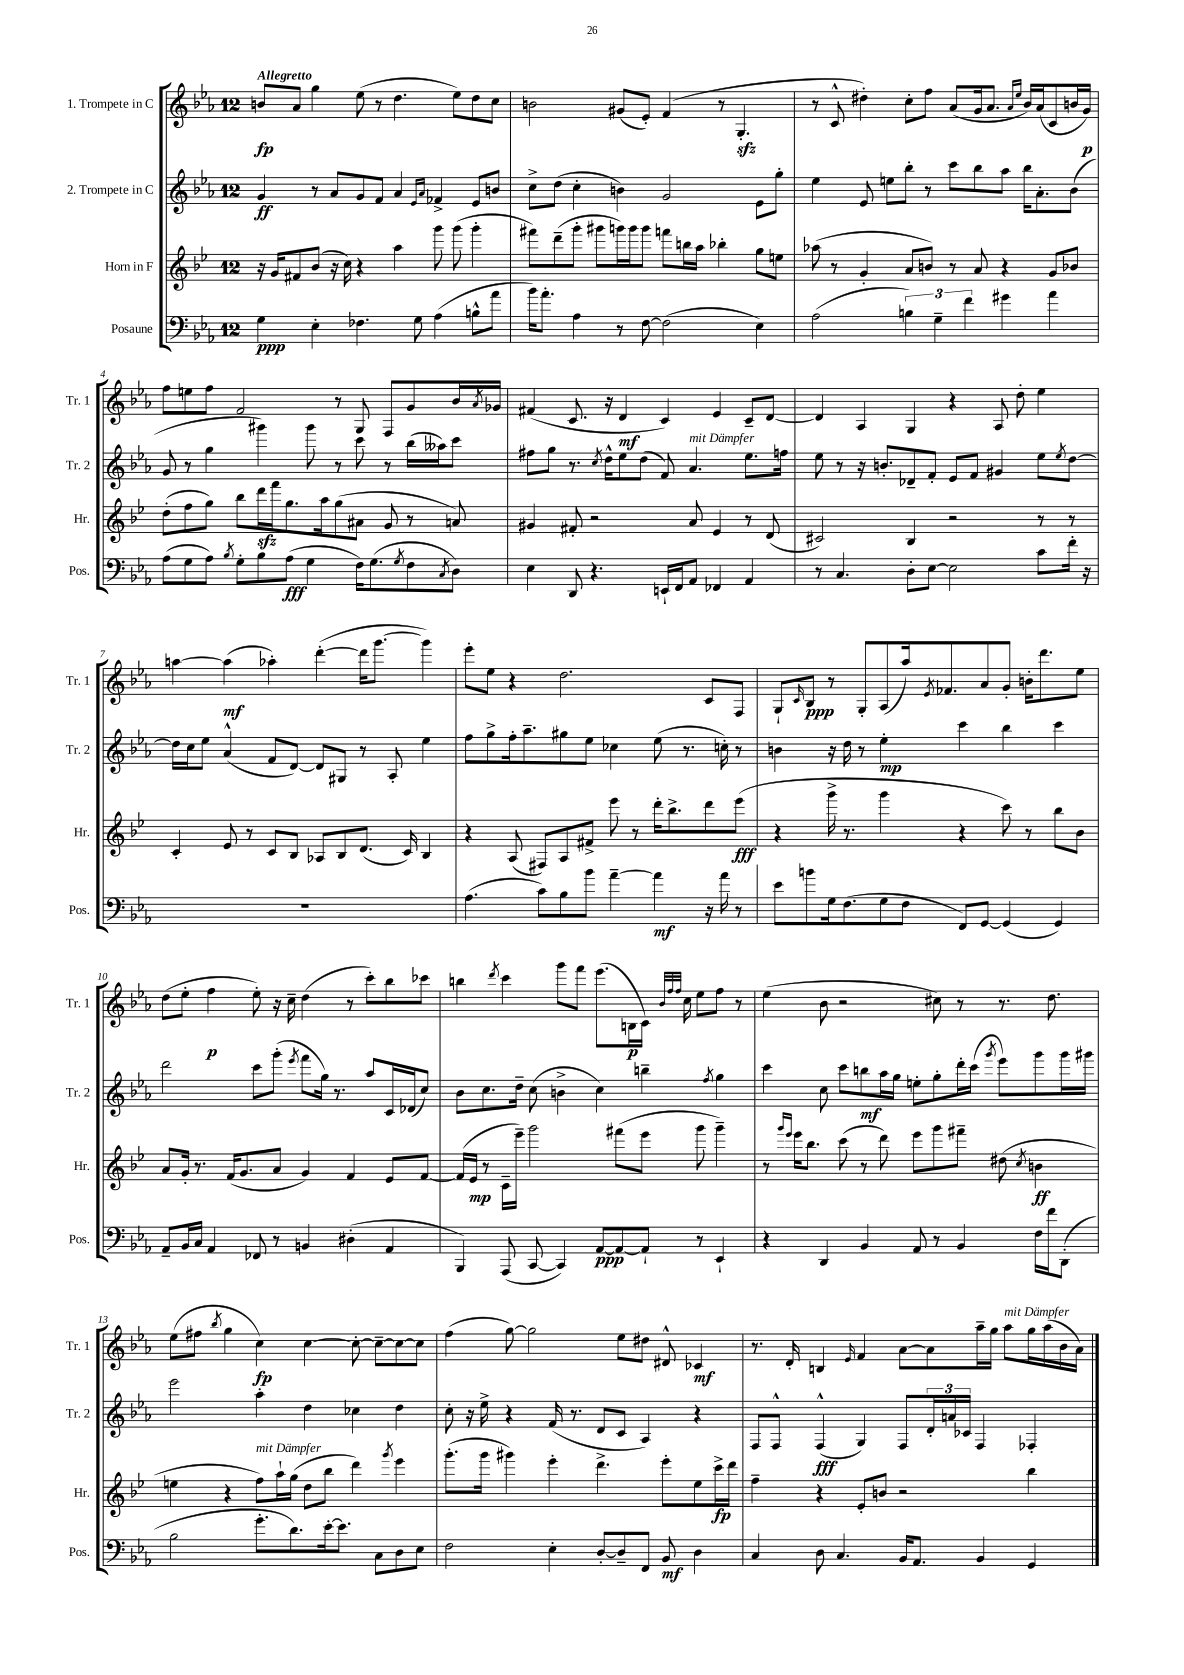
<<
\new StaffGroup <<
\new Staff = "s0" \with { instrumentName = "1. Trompete in C" shortInstrumentName = "Tr. 1" } {
    \clef treble \key ees \major \once \override Staff.TimeSignature.style = #'single-digit \time 12/8 \tempo "Allegretto"
    b'8\fp aes'8 g''4 ees''8( r8 d''4. ees''8) d''8 c''8 |
    b'2 gis'8( ees'8-.) f'4( r8 g4.-.\sfz |
    r8 c'8-^ dis''4-.) c''8-. f''8 aes'8( g'16 aes'8. \grace { aes'16 ees''16 } bes'16) aes'16( c'8 b'16 g'16\p) |
    f''8 e''8 f''8 f'2 r8 g8 f8 g'8 bes'16 \acciaccatura { aes'8 } ges'16 |
    fis'4( c'8. r16 d'4\mf c'4) ees'4 c'8-- d'8~ |
    d'4 aes4 g4 r4 aes8 d''8-. ees''4 |
    a''4~ a''4\mf( aes''4-.) d'''4~-.( d'''16 g'''8.~ g'''4) |
    ees'''8-. ees''8 r4 d''2. c'8 f8 |
    g8-! \grace { c'16 } bes8\ppp r8 g8-. aes8( aes''16) \acciaccatura { ees'8 } fes'8. aes'8 g'8-. b'16-. d'''8. ees''8 |
    d''8( ees''8-. f''4\p ees''8-.) r16 c''16-- d''4( r8 c'''8-.) bes''8 ces'''8 |
    b''4 \acciaccatura { d'''8 } c'''4 g'''8 f'''8 ees'''8.( b16\p c'16) \grace { bes'32 f''32 f''32 } c''16 ees''8 f''8 r8 |
    ees''4( bes'8 r2 cis''8) r8 r8. d''8. |
    ees''8( fis''8 \acciaccatura { bes''8 } g''4 c''4\fp) c''4~ c''8~-. c''8~-- c''8~ c''8 |
    f''4( g''8~) g''2 ees''8 dis''8 dis'8-^ ces'4\mf |
    r8. d'16-. b4 \grace { ees'16 } f'4 aes'8~ aes'8 aes''16-- g''16 aes''8^\markup { \italic "mit Dämpfer" } g''16 aes''16( bes'16 aes'16) \bar "|." |
}
\new Staff = "s1" \with { instrumentName = "2. Trompete in C" shortInstrumentName = "Tr. 2" } {
    \clef treble \key ees \major \once \override Staff.TimeSignature.style = #'single-digit \time 12/8
    g'4\ff r8 aes'8 g'8 f'8 aes'4 \grace { ees'16 aes'16 } fes'4-> ees'8 b'8 |
    c''8-> d''8( c''4-. b'4) g'2 ees'8 g''8-. |
    ees''4 ees'8 e''8 bes''8-. r8 c'''8 bes''8 aes''8 bes''16 aes'8.-. bes'8( |
    g'8 r8 g''4 gis'''4) gis'''8 r8 c'''8 r8 bes''16( aeses''16) c'''8 |
    fis''8 g''8 r8. \acciaccatura { c''8 } d''16-^ ees''8 d''8( f'8) aes'4.^\markup { \italic "mit Dämpfer" } ees''8. f''16 |
    ees''8 r8 r16 b'8.-. des'8-- f'8-. ees'8 f'8 gis'4 ees''8 \acciaccatura { ees''8 } d''8~ |
    d''16 c''16 ees''8 aes'4-^( f'8 d'8~) d'8 gis8 r8 aes8-. ees''4 |
    f''8 g''8-> f''16-. aes''8.-- gis''8 ees''8 ces''4 ees''8( r8. c''16-.) r8 |
    b'4 r16 d''16 r8 ees''4-.\mp c'''4 bes''4 c'''4 |
    d'''2 c'''8 g'''8-.( \acciaccatura { ees'''8 } f'''8 g''16) r8. aes''8 c'16 des'16( c''8) |
    bes'8 c''8. d''16-- c''8( b'4-> c''4) b''4-- \acciaccatura { f''8 } g''4 |
    c'''4 c''8 c'''8 b''8\mf aes''16 g''16 e''8-. g''8-. d'''16-. c'''16( \acciaccatura { g'''8 } ees'''8) g'''8 g'''16 gis'''16 |
    ees'''2 aes''4-. d''4 ces''4 d''4 |
    c''8-. r16 ees''16-> r4 f'16( r8. d'8 c'8 aes4) r4 |
    f8 f8-^ f4-^\fff( g4) f8 \tuplet 3/2 { d'16-. a'16 ces'16 } f4 fes4-. \bar "|." |
}
\new Staff = "s2" \with { instrumentName = "Horn in F" shortInstrumentName = "Hr." } {
    \clef treble \key bes \major \once \override Staff.TimeSignature.style = #'single-digit \time 12/8
    r16 g'16 fis'8 bes'8( r16 c''16) r4 a''4 g'''8 g'''8( g'''4-. |
    fis'''8) d'''8--( g'''8-. gis'''8 g'''16) g'''16 g'''8 f'''8 b''16 a''16 bes''4-. g''8 e''8 |
    aes''8( r8 g'4-. a'8 b'8) r8 a'8 r4 g'8 bes'8 |
    d''8-.( f''8 g''8) bes''8 d'''16\sfz f'''16 g''8. a''16 g''8( ais'8 g'8 r8 a'8) |
    gis'4 fis'8-. r2 a'8 ees'4 r8 d'8( |
    cis'2) bes4 r2 r8 r8 |
    c'4-. ees'8 r8 c'8 bes8 aes8 bes8 d'8.( c'16) bes4 |
    r4 a8( fis8) a8 fis'8-> ees'''8 r8 d'''16-. bes''8.-> d'''8 ees'''8\fff( |
    r4 g'''16-> r8. g'''4 r4 c'''8) r8 bes''8 bes'8 |
    a'8 g'16-. r8. f'16( g'8. a'8 g'4) f'4 ees'8 f'8~ |
    f'16( ees'16\mp r8 c'16-- ees'''16--) g'''2 fis'''8( ees'''8 g'''8 g'''4--) |
    r8 \grace { g'''16 ees'''16 } ees'''16 bes''8. c'''8( r8 d'''8) ees'''8 g'''8 fis'''8-- dis''8( \acciaccatura { c''8 } b'4\ff |
    e''4 r4 f''8^\markup { \italic "mit Dämpfer" }) a''16-! g''16( d''8 bes''8 d'''4) \acciaccatura { g'''8 } ees'''4 |
    g'''8.-.( g'''16 gis'''4) ees'''4-. d'''4.-> ees'''8-. ees''8 c'''16->\fp d'''16 |
    f''4-- r4 ees'8-. b'8 r2 bes''4 \bar "|." |
}
\new Staff = "s3" \with { instrumentName = "Posaune" shortInstrumentName = "Pos." } {
    \clef bass \key ees \major \once \override Staff.TimeSignature.style = #'single-digit \time 12/8
    g4\ppp ees4-. fes4. g8 aes4( b8-^ aes'8 |
    bes'16) aes'8.-. aes4 r8 f8~ f2( ees4) |
    aes2( \tuplet 3/2 { b4) g4-- f'4 } gis'4 aes'4 |
    aes8( g8 aes8) \acciaccatura { bes8 } g8-. bes8 aes8\fff( g4 f16) g8.( \acciaccatura { g8 } f8 \acciaccatura { c8 } d8) |
    ees4 d,8 r4. e,16-! f,16 aes,8 fes,4 aes,4 |
    r8 c4. d8-. ees8~ ees2 c'8 f'16-. r16 |
    R1. |
    aes4.( c'8) bes8 bes'8 aes'4~-- aes'4\mf r16 aes'16 r8 |
    ees'8 b'8 g16 f8.( g8 f8 f,8) g,8~ g,4( g,4) |
    aes,8-- bes,16 c16 aes,4 fes,8 r8 b,4 dis4-.( aes,4 |
    bes,,4) aes,,8( c,8~ c,4) aes,8~\ppp aes,8~ aes,8-! r8 ees,4-! |
    r4 d,4 bes,4 aes,8 r8 bes,4 f16 f'16 d,8-.( |
    bes2 g'8.-. d'8.) ees'16~-. ees'8. c8 d8 ees8 |
    f2 ees4-. d8~-. d8-- f,8 bes,8\mf d4 |
    c4 d8 c4. bes,16 aes,8. bes,4 g,4 \bar "|." |
}
>>
>>
